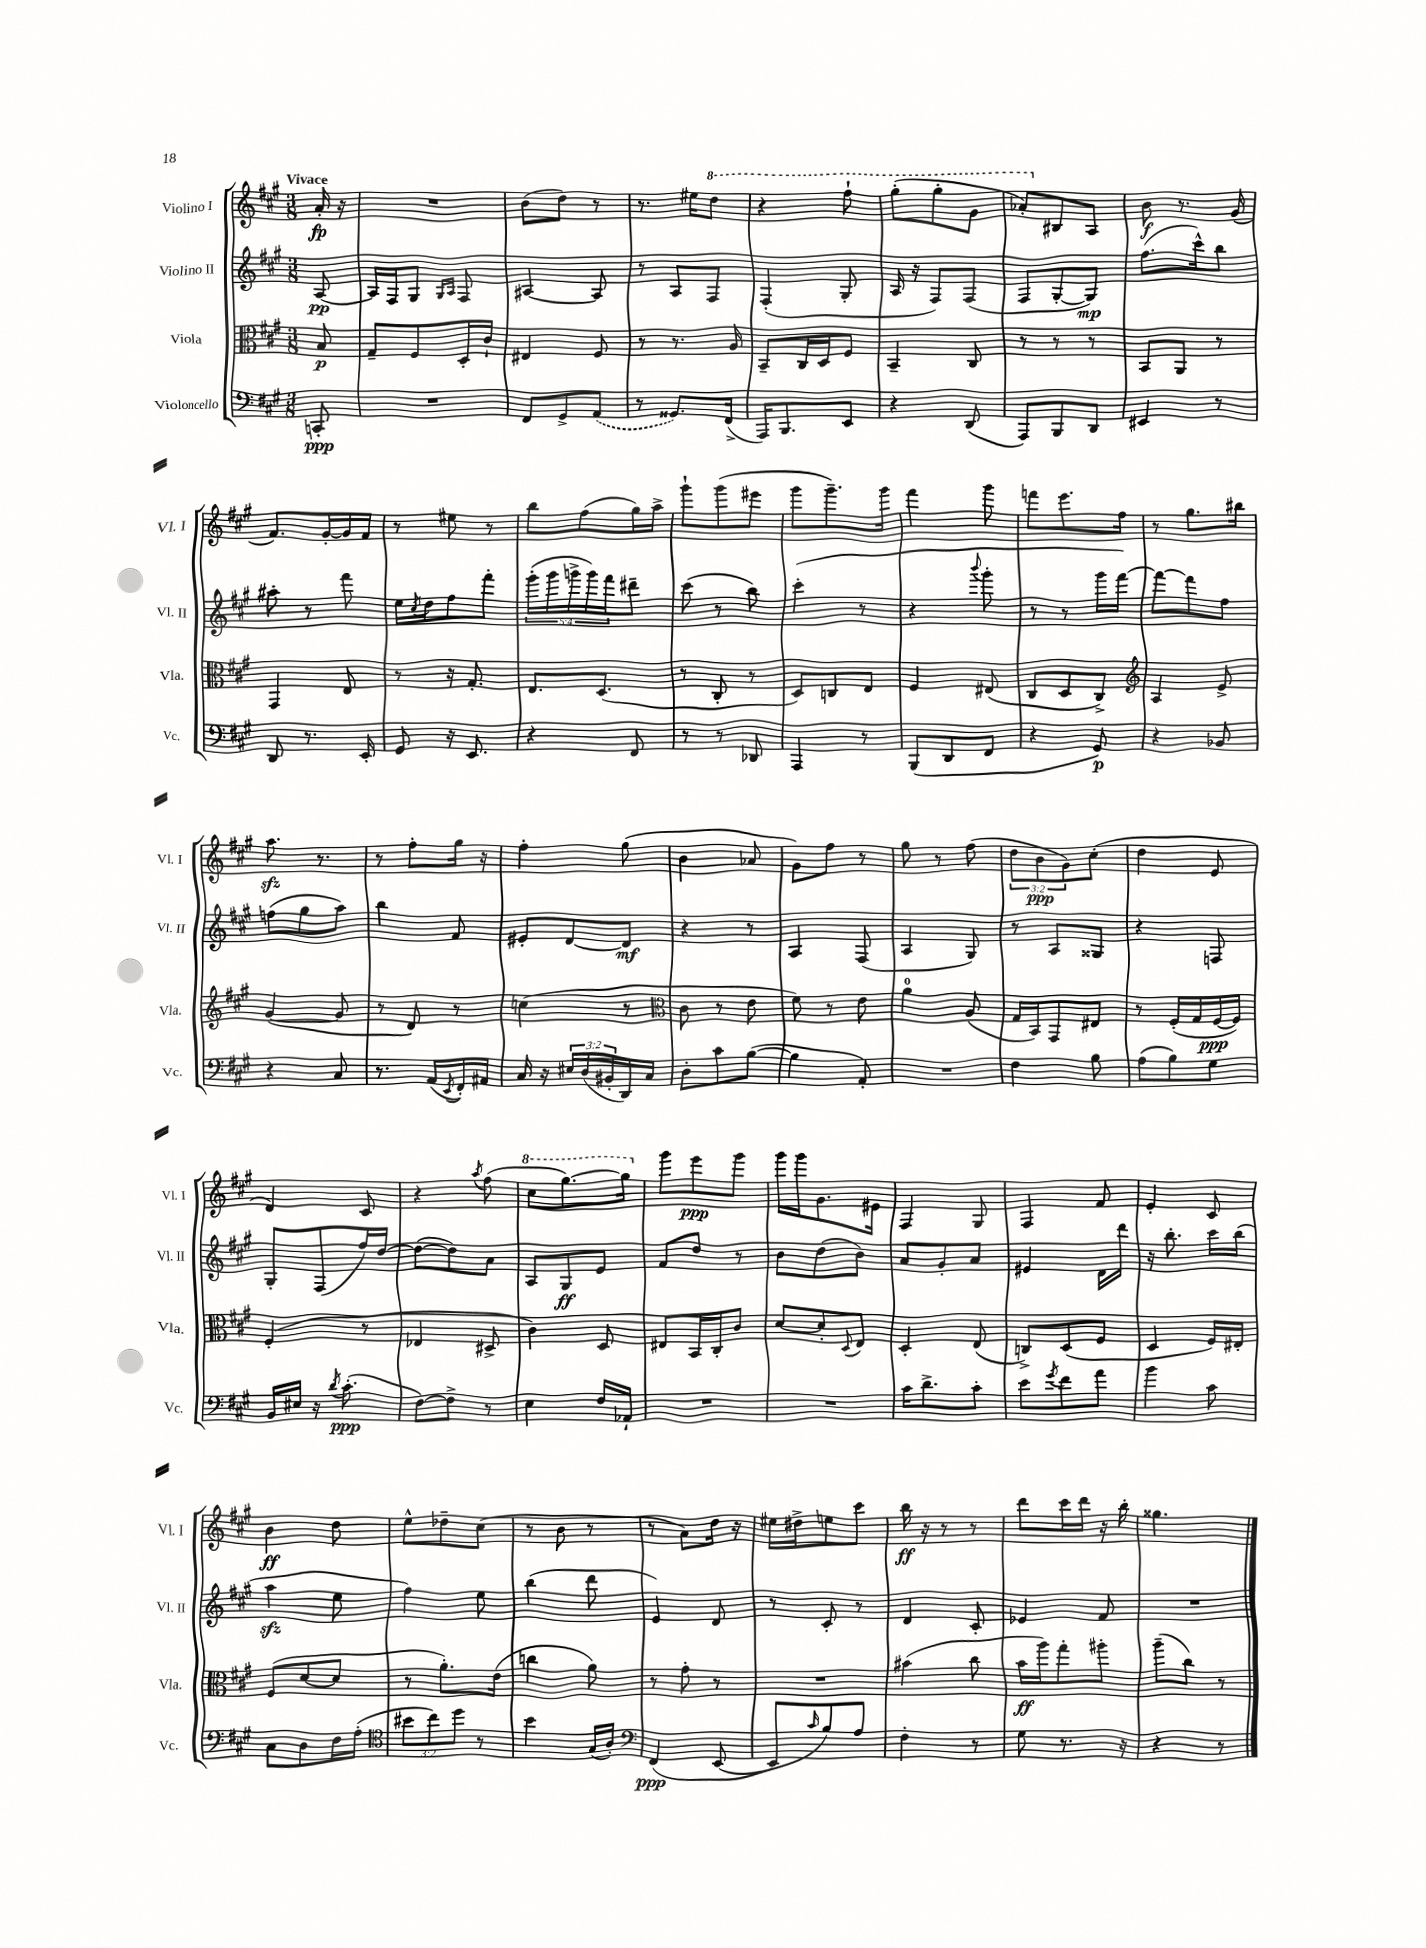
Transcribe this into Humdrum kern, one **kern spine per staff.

**kern	**kern	**kern	**kern
*staff4	*staff3	*staff2	*staff1
*clefF4	*clefC3	*clefG2	*clefG2
*k[f#c#g#]	*k[f#c#g#]	*k[f#c#g#]	*k[f#c#g#]
*M3/8	*M3/8	*M3/8	*M3/8
8CC'	8B	[8A	16a'
.	.	.	16r
=	=	=	=
4.r	8G#~	16A]	4.r
.	.	16F#	.
.	8F#	8G#	.
.	.	16qqG#	.
.	.	16qqA	.
.	16D'	8F#	.
.	16c#`	.	.
=	=	=	=
8FF#	4E#	[4A#	(8b
8GG#^	.	.	8dd)
(8AA	8F#	8A#]	8r
=	=	=	=
8r	8r	8r	8.r
8.GG##)	8.r	8A	.
.	.	.	16ee#
.	.	8F#	8ddd
(16FF#^	16A	.	.
=	=	=	=
16AAA)	8BB~	(4F#'	4r
8.BBB	.	.	.
.	16C#	.	.
.	16D	.	.
8EE	8F#	8G#'	8fff#`
=	=	=	=
4r	4BB~	16A	(8ggg#'
.	.	16r	.
.	.	8F#)	8ggg#'
(8DD	8C#	(8F#	8gg#
=	=	=	=
8AAA)	8r	8F#	8aa-')
8BBB	8r	[8G#'	8B#
8DD	8r	8G#])	8A
=	=	=	=
4EE#	8BB	(8.ff#	8b
.	8AA	.	8.r
.	.	16ccc#^^)	.
8r	8r	8bb	.
.	.	.	(16g#
=	=	=	=
8DD	4GG#	8aa#'	8.f#)
8.r	.	8r	.
.	.	.	[16g#'
.	8E	8fff#	16g#]
16EE'	.	.	16f#
=	=	=	=
8GG#	8r	16ee	8r
.	.	8qcc#	.
.	.	16dd	.
16r	16r	8ff#	8ee#
8.EE	8.G#'	.	.
.	.	8fff#'	8r
=	=	=	=
4r	8.E	(20ggg#'	8bb
.	.	20ggg#	.
.	.	20ggg^	.
.	.	.	(8ff#
.	.	20ggg)	.
.	(8.D	.	.
.	.	20fff#	.
8FF#	.	8ddd#~	16gg#)
.	.	.	16aa^
=	=	=	=
8r	8r	(8ccc#	8ggg#`
8r	8C#'	8r	(8ggg#
8DD-	8r	8bb)	8eee#
=	=	=	=
4AAA	8D)	(4ccc#'	8ggg#
.	8C	.	8.ggg#~)
8r	8E	8r	.
.	.	.	16ggg#
=	=	=	=
(8BBB	4F#	4r	4fff#
8DD	.	.	.
.	.	8qqbbb	.
8FF#	(8E#	8ggg#'	8ggg#
=	=	=	=
4r	8C#	8r	8fff
.	8D	8r	8.eee
8GG#)	8C#^)	16ggg#	.
.	.	[16fff#)	16ff#
=	=	=	=
*	*clefG2	*	*
4r	4A	8fff#_	8r
.	.	8fff#]	8.gg#
8BB-	8e^	8ff#	.
.	.	.	16bb#
=	=	=	=
4r	([4g#	(8ff	8.aa
.	.	8gg#	.
.	.	.	8.r
8C#	8g#]	8aa)	.
=	=	=	=
8.r	8r	4bb	8r
.	8d)	.	8ff#'
(16AA	.	.	.
8qEE	.	.	.
16FF#')	8r	8f#	16gg#
16AA#	.	.	16r
=	=	=	=
16C#	(4cc	8e#'	4ff#'
16r	.	.	.
24E#	.	[8d	.
(24D	.	.	.
24BB#'	.	.	.
16DD)	8r	8d]	(8gg#
16C#	.	.	.
=	=	=	=
*	*clefC3	*	*
8D'	8c#	4r	4b
8c#	8r	.	.
([8B	8e	8r	8a-
=	=	=	=
4B]	8f#)	4A	8g#)
.	8r	.	8ff#
8AA')	8e	(8F#	8r
=	=	=	=
4.r	4a	4A	8gg#
.	.	.	8r
.	(8A	8G#)	(8ff#
=	=	=	=
4F#	16G#	8r	12dd
.	16BB)	.	.
.	.	.	12b
.	8GG#	8A	.
.	.	.	12g#)
8B	8E#	8G##	(8cc#'
=	=	=	=
(8A	8r	4r	4dd
8B)	(16F#'	.	.
.	16G#	.	.
8G#	[16F#	8F	8e
.	16F#])	.	.
=	=	=	=
16BB	(4F#'	8G#'	4d)
16E#	.	.	.
16r	.	(8F#	.
8qd	.	.	.
(8.c#'	.	.	.
.	8r	16ff#)	8c#
.	.	[16dd	.
=	=	=	=
[8F#)	4E-	(8dd_	4r
8F#^]	.	8dd])	.
.	.	.	8qaa
8r	8D#^	8a	(8ff#
=	=	=	=
4E	4c#)	8A	8ccc#
.	.	8G#	[8.ggg#)
16F#	8D	8e	.
16AA-`	.	.	16ggg#]
=	=	=	=
4.r	8E#	8f#	8ggg#
.	16BB	8dd	8eee
.	16C#'	.	.
.	8c#	8r	8ggg#
=	=	=	=
4.r	[8d	8b	16ggg#
.	.	.	16ggg#
.	8d']	(8dd	8.g#
.	8qqD	.	.
.	8E	8b)	.
.	.	.	16e#
=	=	=	=
16c#	4D'	8a	4F#
8.d^	.	.	.
.	.	8g#'	.
8c#'	(8E	8a	8G#
=	=	=	=
8e	8C^)	4e#	4F#
8qg#	.	.	.
8f#	(8D	.	.
8a	8F#	16d	8f#
.	.	16ddd	.
=	=	=	=
4b	4D	16r	4e'
.	.	8.bb'	.
8c#	16F#)	16ccc#	8c#
.	16E#'	(16bb	.
=	=	=	=
8C#	(8F#	4aa	4b
8D	[8d	.	.
16F#	8d]	8ee	8dd
(16A'	.	.	.
=	=	=	=
*clefC4	*	*	*
12b#	8r	4ff#)	8ee^^
12cc#)	.	.	.
.	8.a')	.	8dd-~
12dd	.	.	.
8r	.	8ee	(8cc#
.	(16e	.	.
=	=	=	=
4b	4cc	(4bb	8r
.	.	.	8b
(16G#	8a)	8ddd	8r
16A')	.	.	.
=	=	=	=
*clefF4	*	*	*
(4FF#	8r	4e)	8r
.	8g#'	.	8a)
[8EE	8r	8d	16dd
.	.	.	16r
=	=	=	=
8EE]	4.r	8r	16ee#
.	.	.	16dd#^
16qqc#	.	.	.
8B)	.	8c#'	8ee
8A	.	8r	8ccc#
=	=	=	=
4F#'	(4b#	4d	16bb
.	.	.	16r
.	.	.	8r
8r	8cc#	8c#'	8r
=	=	=	=
8G#	16b	4e-	8ddd
.	16aa)	.	.
8.r	8gg#'	.	16ccc#
.	.	.	16ddd
.	8aa#'	8f#	16r
16r	.	.	16bb'
=	=	=	=
4r	(8aa~	4.r	4.gg##
.	8cc#)	.	.
8r	8r	.	.
==	==	==	==
*-	*-	*-	*-
